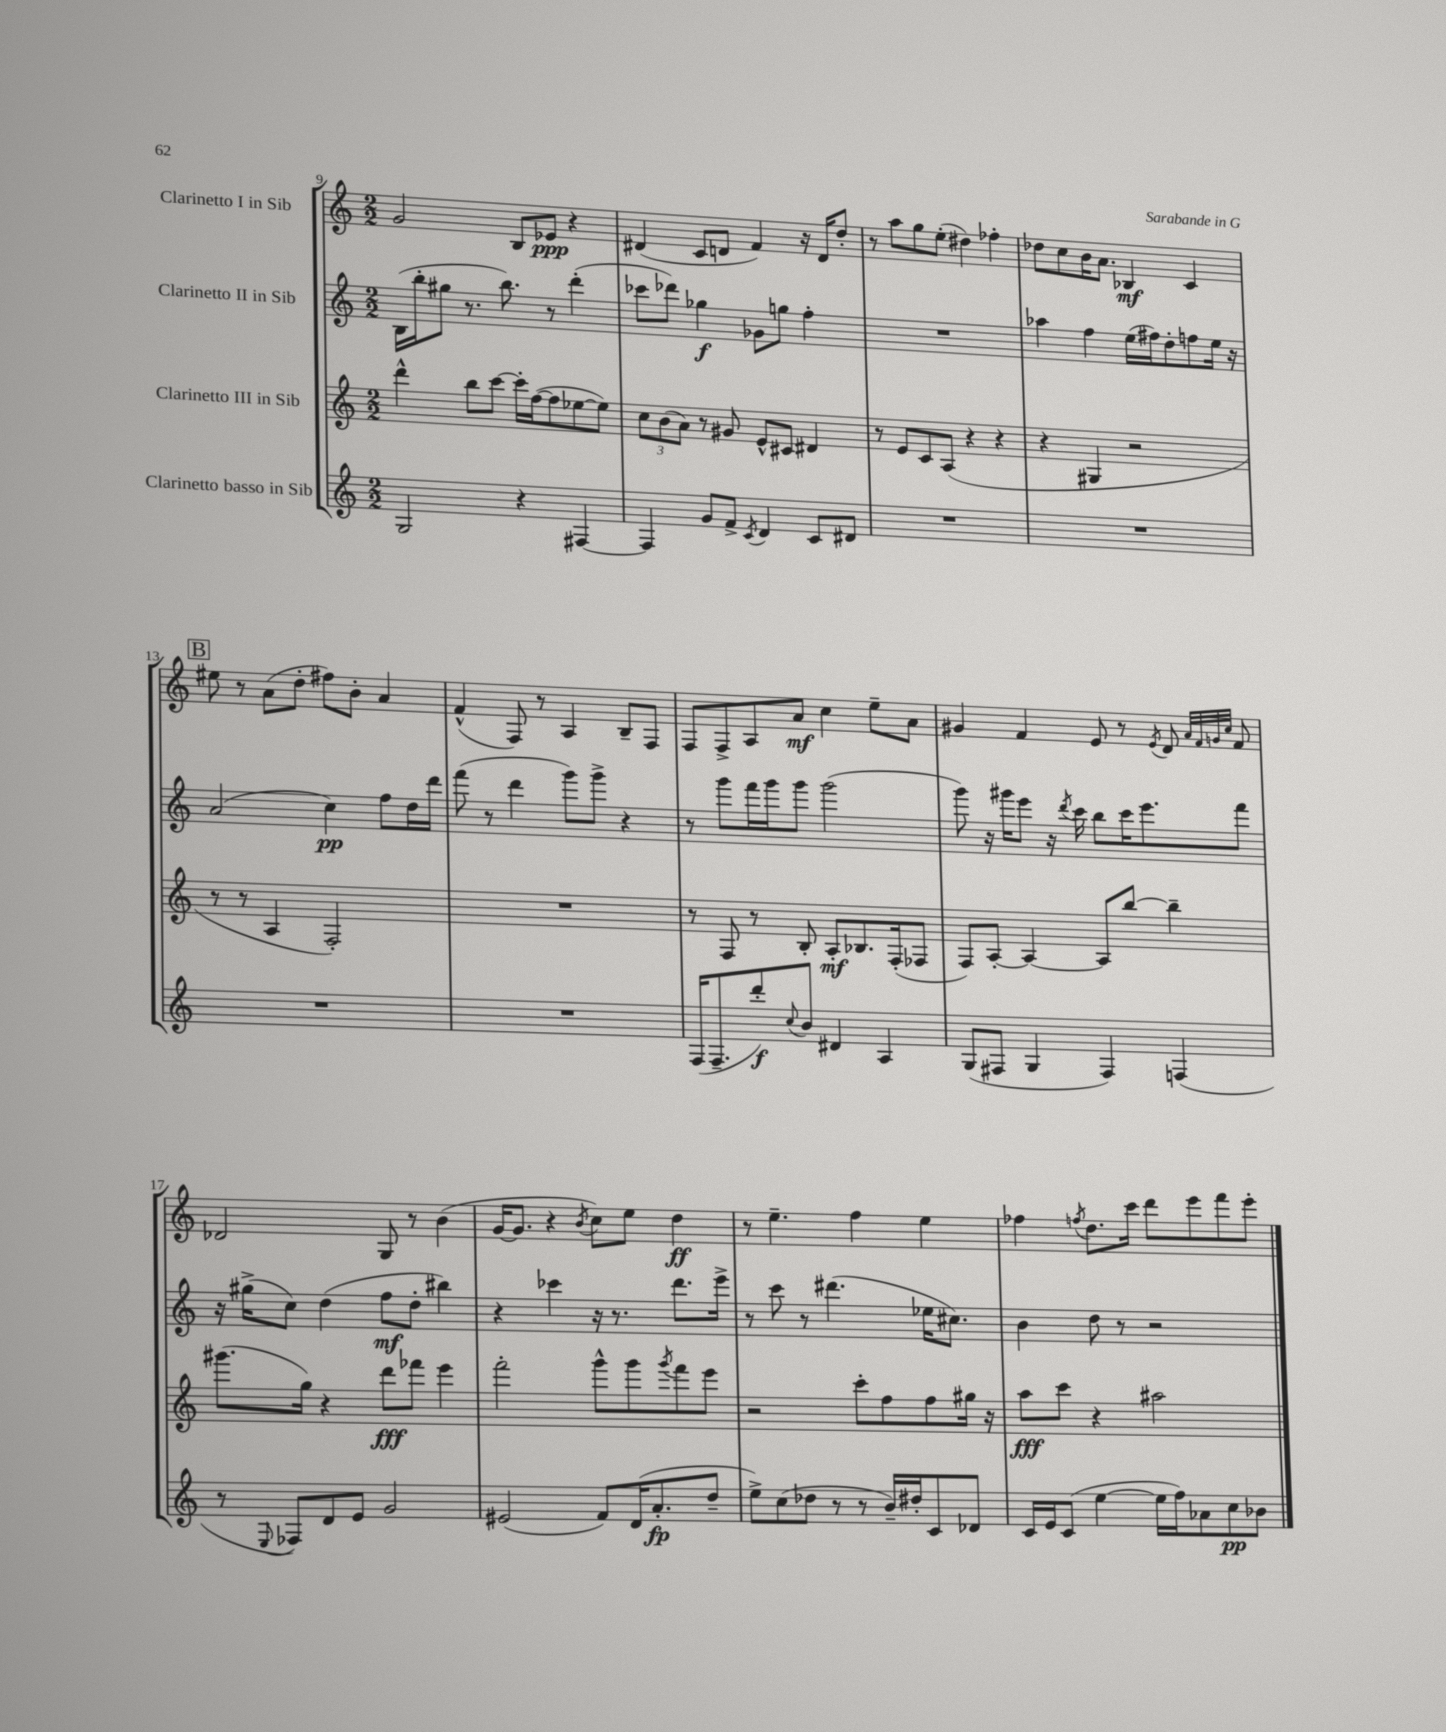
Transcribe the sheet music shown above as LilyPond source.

<<
\new StaffGroup <<
\new Staff = "s0" \with { instrumentName = "Clarinetto I in Sib" } {
    \clef treble \key c \major \numericTimeSignature \time 2/2
    g'2 b8 ees'8\ppp r4 |
    dis'4( c'8 d'8 f'4) r16 d'16 d''8-. |
    r8 a''8 g''8 e''8-.( dis''4) fes''4-. |
    des''8 c''8 b'16 a'8. bes4\mf c'4 |
    \mark \markup { \box "B" } eis''8 r8 a'8( d''8-. fis''8) b'8-. a'4 |
    f'4-^( f8) r8 a4 b8-- f8 |
    f8 f8-> a8 a'8\mf c''4 e''8-- a'8 |
    gis'4 f'4 e'8 r8 \acciaccatura { e'8 } d'8 \grace { a'32 f'32 g'32 c''32 } f'8 |
    des'2 g8 r8 b'4( |
    g'16~ g'8. r4 \acciaccatura { b'8 } c''8) e''8 d''4\ff |
    r8 e''4.-- f''4 e''4 |
    fes''4 \acciaccatura { f''8 } d''8. c'''16 d'''8 e'''8 f'''8 e'''8-. \bar "|." |
}
\new Staff = "s1" \with { instrumentName = "Clarinetto II in Sib" } {
    \clef treble \key c \major \numericTimeSignature \time 2/2
    b16( b''16-. gis''8 r8. b''8.) r8 d'''4-.( |
    ces'''8 des'''8) ges''4\f ges'8 g''8 f''4-. |
    R1 |
    aes''4 f''4 e''16( fis''16) d''8-. f''8 e''16 r16 |
    \mark \markup { \box "B" } a'2( c''4\pp) f''8 d''16 d'''16 |
    f'''8( r8 d'''4 g'''8) g'''8-> r4 |
    r8 g'''8 f'''16 g'''16 g'''8 g'''2( |
    g'''8) r16 gis'''16 e'''8 r16 \acciaccatura { d'''8 } c'''16 b''8 c'''16 e'''8. f'''8 |
    r16 gis''16->( c''8) d''4( f''8\mf d''8-. bis''4) |
    r4 ces'''4 r16 r8. d'''8. e'''16-> |
    r8 c'''8 r8 dis'''4.( ees''16 cis''8.) |
    b'4 d''8 r8 r2 \bar "|." |
}
\new Staff = "s2" \with { instrumentName = "Clarinetto III in Sib" } {
    \clef treble \key c \major \numericTimeSignature \time 2/2
    d'''4-^ b''8 c'''8~ c'''16-. f''16~( f''8 ees''8~ ees''8) |
    \tuplet 3/2 { c''8 b'8( a'8) } r8 gis'8 e'8-^ cis'8 dis'4 |
    r8 e'8 c'8 a8( r4 r4 |
    r4 gis4 r2 |
    \mark \markup { \box "B" } r8 r8 a4 f2-.) |
    R1 |
    r8 f8 r8 b8-. a8-.\mf bes8. f16-.( fes8 |
    f8) a8~-. a4~ a8 b''8~ b''4-- |
    gis'''8.( g''16) r4 d'''8\fff fes'''8 e'''4 |
    f'''2-. g'''8-^ g'''8 \acciaccatura { g'''8 } f'''8 e'''8 |
    r2 c'''8-. f''8 f''8 gis''16 r16 |
    a''8\fff c'''8 r4 ais''2 \bar "|." |
}
\new Staff = "s3" \with { instrumentName = "Clarinetto basso in Sib" } {
    \clef treble \key c \major \numericTimeSignature \time 2/2
    g2 r4 fis4~ |
    fis4 g'8 f'8-> \acciaccatura { c'8 } d'4 c'8 dis'8 |
    R1 |
    R1 |
    \mark \markup { \box "B" } R1 |
    R1 |
    f16( f8.-- d'''8-.\f) \appoggiatura { c''8 } b'8 dis'4 a4 |
    g8( fis8 g4 fis4) f4( |
    r8 \appoggiatura { e8 } fes8) d'8 e'8 g'2 |
    eis'2( f'8) d'16( a'8.-.\fp d''8-- |
    e''8->) c''8( des''8 r8 r8 b'16--) dis''16-. c'8 des'8 |
    c'16 e'16 c'8( e''4~ e''16 f''16) aes'8 c''8\pp bes'8 \bar "|." |
}
>>
>>
\layout { \context { \Score currentBarNumber = #9 } }
